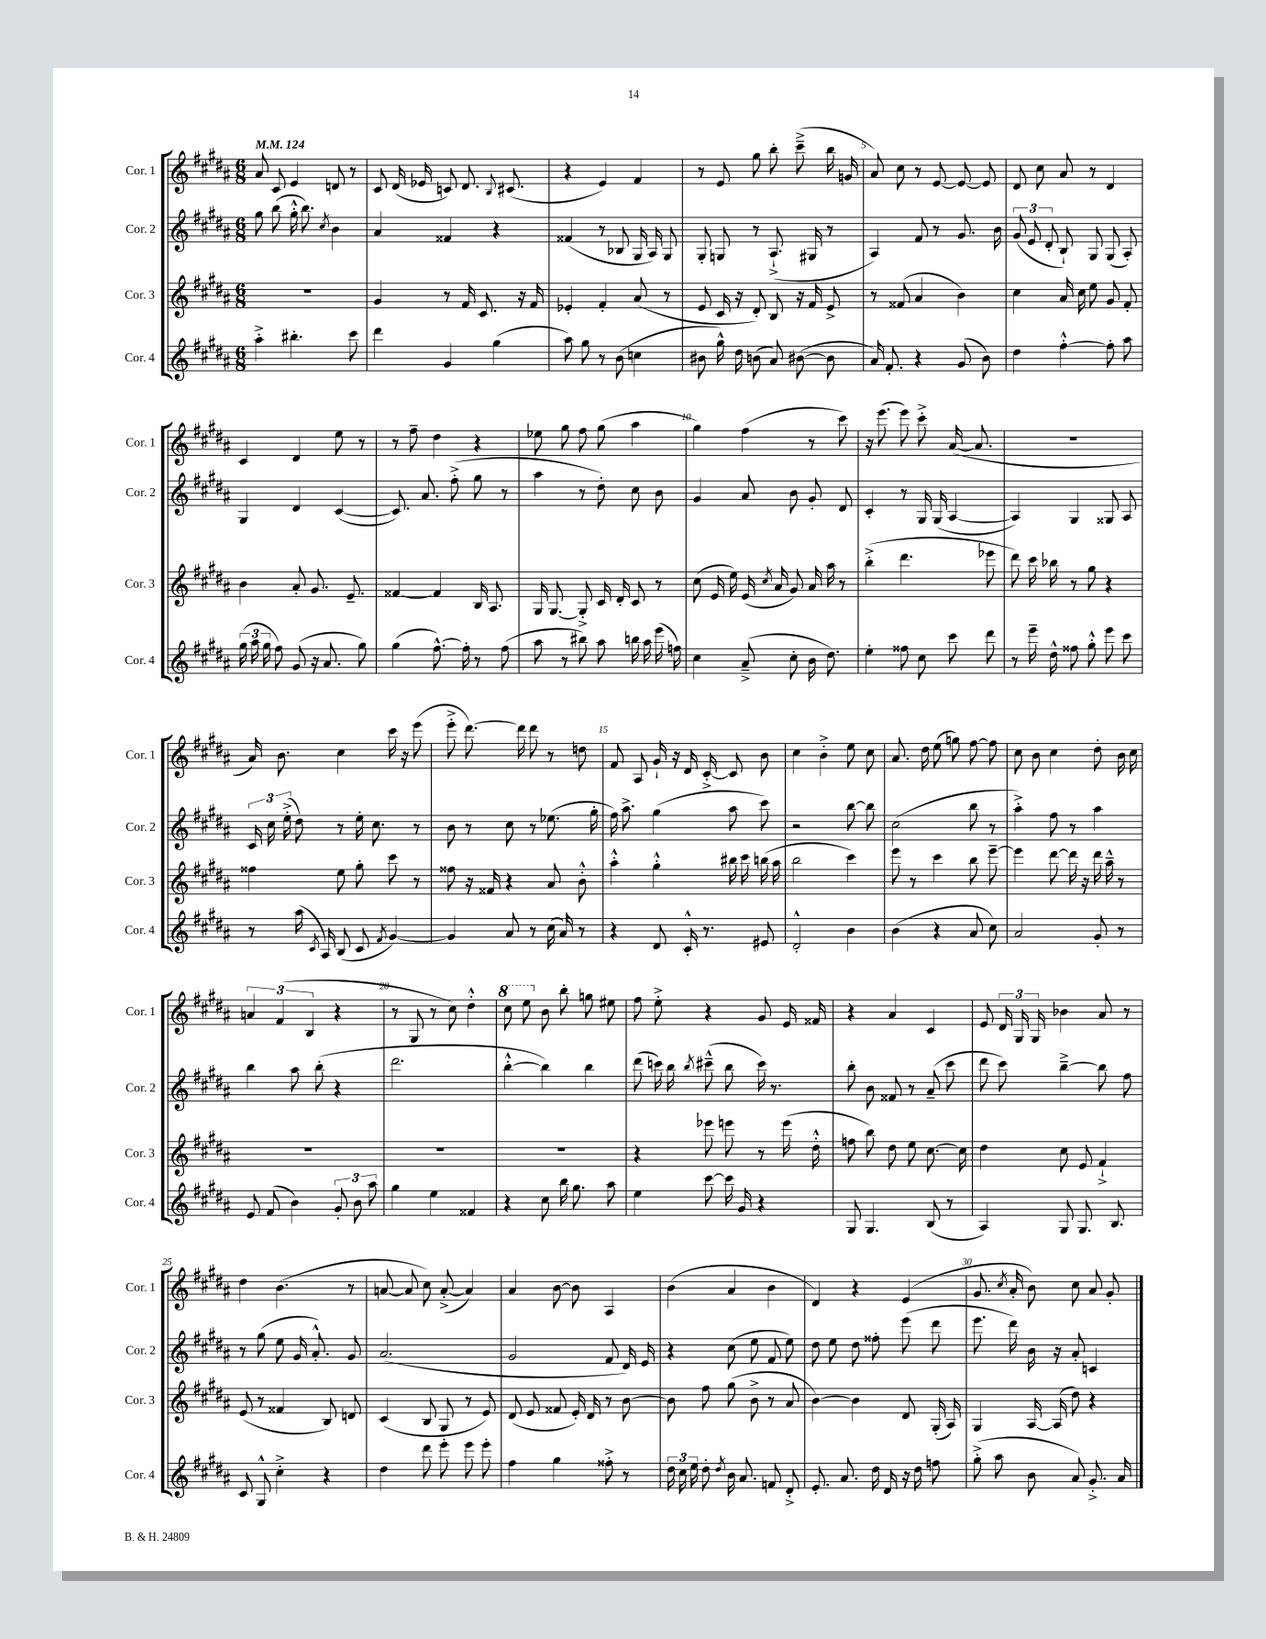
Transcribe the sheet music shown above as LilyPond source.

<<
\new StaffGroup <<
\new Staff = "s0" \with { instrumentName = "Cor. 1" shortInstrumentName = "Cor. 1" } {
    \clef treble \key b \major \numericTimeSignature \time 6/8 \tempo 4 = 124
    \autoBeamOff ais'8 cis'8 e'4 d'8 r8 |
    cis'8 dis'16( ees'16 c'8) dis'8. \appoggiatura { b8 } cis'8.( |
    r4 e'4) fis'4 |
    r8 e'8 gis''8 b''8-. cis'''8--->( b''16 g'16 |
    ais'8) cis''8 r8 e'8~ e'8~ e'8 |
    dis'8 cis''8 ais'8 r8 dis'4 |
    cis'4 dis'4 e''8 r8 |
    r8 fis''8-- dis''4 r4 |
    ees''8 gis''8 fis''8 gis''8( ais''4 |
    gis''4) fis''4( r8 cis'''8) |
    r16 e'''8.( e'''8) cis'''8-.-> ais'16~( ais'8. |
    R2. |
    ais'16) b'8. cis''4 cis'''16 r16 e'''8( |
    e'''8-.-> dis'''8.~) dis'''16 dis'''8 r8 d''8 |
    fis'8 ais8 gis'16-! r16 dis'16 cis'16~-.-> cis'8 b'8 |
    cis''4 b'4-.-> e''8 cis''8 |
    ais'8. dis''16 e''8( g''8) fis''8~ fis''8 |
    cis''8 b'8 cis''4 dis''8-. b'16 cis''16 |
    \tuplet 3/2 { a'4 fis'4( b4 } r4 |
    r8 gis8 r8 cis''8) dis''4-.-^ |
    \ottava #1 cis'''8 e'''8 \ottava #0 b'8 b''8-. g''8 eis''8 |
    fis''8 e''8-.-> r4 gis'8 e'16 fisis'16 |
    r4 ais'4 cis'4 |
    e'8 \tuplet 3/2 { dis'16 gis16 gis16 } bes'4 ais'8 r8 |
    dis''4 b'4.( r8 |
    a'8~ a'8 cis''8) a'8~-.->( a'4) |
    ais'4 b'8~ b'8 ais4 |
    b'4( ais'4 b'4 |
    dis'4) r4 e'4( |
    gis'8. \acciaccatura { cis''8 } ais'16-. b'8) cis''8 ais'8 gis'8-. \bar "|." |
}
\new Staff = "s1" \with { instrumentName = "Cor. 2" shortInstrumentName = "Cor. 2" } {
    \clef treble \key b \major \numericTimeSignature \time 6/8
    \autoBeamOff gis''8 b''8( gis''16-.-^ b''8.) \acciaccatura { cis''8 } b'4 |
    ais'4 fisis'4 r4 |
    fisis'4( r8 bes8 gis16 ais16) gis8 |
    gis8-. g8 r8 ais8.-!->( gis16 r8 |
    ais4) fis'8 r8 gis'8. b'16 |
    \tuplet 3/2 { gis'8( e'8 dis'8-. } b8-!) gis8 gis8( ais8-.) |
    gis4 dis'4 cis'4~( |
    cis'8.) ais'8. fis''8-.->( gis''8 r8 |
    ais''4 r8 dis''8-.) cis''8 b'8 |
    gis'4 ais'8 b'8 gis'8-. dis'8 |
    cis'4-. r8 gis16 gis16( ais4~ |
    ais4) gis4 gisis8 ais8 |
    \tuplet 3/2 { cis'16 cis''16 e''16-.->( } dis''8) r8 e''16-. cis''8. r8 |
    b'8 r8 cis''8 r8 ees''8.( gis''16-. |
    fis''16) ais''8.-> gis''4( ais''8 cis'''8) |
    r2 b''8~ b''8 |
    cis''2( b''8 r8 |
    ais''4-.->) fis''8 r8 ais''4 |
    b''4 ais''8 b''8-.( r4 |
    dis'''2. |
    b''4~-.-^ b''4) b''4 |
    dis'''8( c'''16) b''16 \acciaccatura { b''8 } cis'''8---^( b''8 cis'''16) r8. |
    b''8-. b'8 fisis'8 r8 ais'8--( cis'''8 |
    dis'''8 cis'''8) b''4~---> b''8 fis''8 |
    r8 gis''8( e''8 gis'16 ais'8.-.-^) gis'8 |
    ais'2.( |
    gis'2 fis'8 dis'16) e'16 |
    r4 cis''8( e''8 fis'8 e''8) |
    dis''8 e''8 dis''8 fisis''8-. e'''8( dis'''8 |
    e'''8. dis'''16) b'16 r16 ais'8-. c'4 \bar "|." |
}
\new Staff = "s2" \with { instrumentName = "Cor. 3" shortInstrumentName = "Cor. 3" } {
    \clef treble \key b \major \numericTimeSignature \time 6/8
    \autoBeamOff R2. |
    gis'4 r8 fis'16 cis'8. r16 fis'16 |
    ees'4-. fis'4-. ais'8( r8 |
    e'8 cis'16 r16 dis'8-.) b8 r16 fis'16 e'8-> |
    r8 fisis'8( ais'4 b'4) |
    cis''4 ais'16 cis''16 e''8 gis'8 fis'8-. |
    b'4 ais'8-. gis'8. e'8.-- |
    fisis'4~ fisis'4 b16 ais8. |
    gis16 gis8.~ gis8-.-> cis'16 dis'16-. cis'8 r8 |
    cis''8( e'16 e''16) e'16( \acciaccatura { cis''8 } ais'16 gis'8) ais'16 ais''16 r8 |
    b''4-.->( dis'''4. ees'''8 |
    dis'''8) cis'''16 bes''16 r8 gis''8 r4 |
    fisis''4 e''8 gis''8-. cis'''8 r8 |
    fisis''8 r16 fisis'16 r4 ais'8 b'8-.-^ |
    ais''4-.-^ gis''4-.-^ bis''16 cis'''16 b''16( ais''16 |
    b''2 cis'''4) |
    e'''8 r8 cis'''4 b''8 e'''8~-- |
    e'''4 dis'''8~ dis'''16 r16 dis'''16 ais''16---^ r8 |
    R2. |
    R2. |
    R2. |
    r4 ees'''8 e'''8 r8 e'''16( dis''16-.-^ |
    f''8 b''8) dis''8 e''8 cis''8.~ cis''16 |
    dis''4 cis''8 e'8 fis'4-!-> |
    e'8( r8 fisis'4 b8) d'8 |
    cis'4( b8 gis8 r8 e'8) |
    dis'8( e'8 fisis'8 e'16-.) dis'16 r8 b'8~ |
    b'8 fis''8 gis''8( b'8-> r8 ais'8 |
    b'4~) b'4 dis'8 gis16-.( ais16) |
    gis4 ais16~ ais16( dis''8) r4 \bar "|." |
}
\new Staff = "s3" \with { instrumentName = "Cor. 4" shortInstrumentName = "Cor. 4" } {
    \clef treble \key b \major \numericTimeSignature \time 6/8
    \autoBeamOff ais''4-.-> bis''4.-. cis'''8 |
    dis'''4 gis'4 gis''4( |
    ais''8) gis''8 r8 b'8( c''4 |
    bis'8 gis''16-^) dis''16 b'8( ais'8) bis'8~( bis'8 |
    ais'16) fis'8.-. r4 gis'8( b'8) |
    dis''4 fis''4~-.-^ fis''8-. ais''8 |
    \tuplet 3/2 { gis''16( ais''16 gis''16 } fis''8) gis'8( r16 ais'8. gis''8) |
    gis''4( fis''8.~-^) fis''16-. r8 fis''8( |
    ais''8 r8 bis''8) ais''8 b''16 ais''16 e'''16( f''16) |
    cis''4 ais'8--->( cis''8-. b'16 dis''8.) |
    e''4-. fisis''8 cis''8 cis'''8 dis'''8 |
    r8 e'''16-- dis''16-^ fisis''8 gis''8-.-^ e'''8 cis'''8 |
    r8 ais''16( \acciaccatura { cis'8 } ais16) b8( cis'8 \acciaccatura { fis'8 } gis'4~) |
    gis'4 ais'8 r8 cis''16( ais'16) r8 |
    r4 dis'8 cis'16-.-^ r8. eis'8 |
    dis'2-.-^ b'4 |
    b'4( r4 ais'8 cis''8) |
    ais'2 gis'8-. r8 |
    e'8 fis'8( b'4) \tuplet 3/2 { gis'8-. b'8 ais''8 } |
    gis''4 e''4 fisis'4 |
    r4 cis''8 b''16 gis''8. ais''8 |
    e''4 cis'''8~ cis'''16 gis'16 r4 |
    gis8 gis4. b8( r8 |
    ais4) gis8 gis8. b8. |
    cis'8 gis8-^ cis''4-.-> r4 |
    dis''4 dis'''8 e'''8-. e'''8 e'''8-. |
    fis''4 gis''4 fisis''8-.-> r8 |
    \tuplet 3/2 { dis''16 cis''16 e''16 } dis''8-. \acciaccatura { dis''8 } b'16 ais'8. f'8 dis'8-.-> |
    e'8.-. ais'8. dis''16 dis'16 r16 dis''16 f''8 |
    gis''8-.->( ais''8 b'8 ais'8) gis'8.-.-> ais'16 \bar "|." |
}
>>
>>
\layout { \context { \Score \override BarNumber.break-visibility = ##(#f #t #t) barNumberVisibility = #(every-nth-bar-number-visible 5) } }
